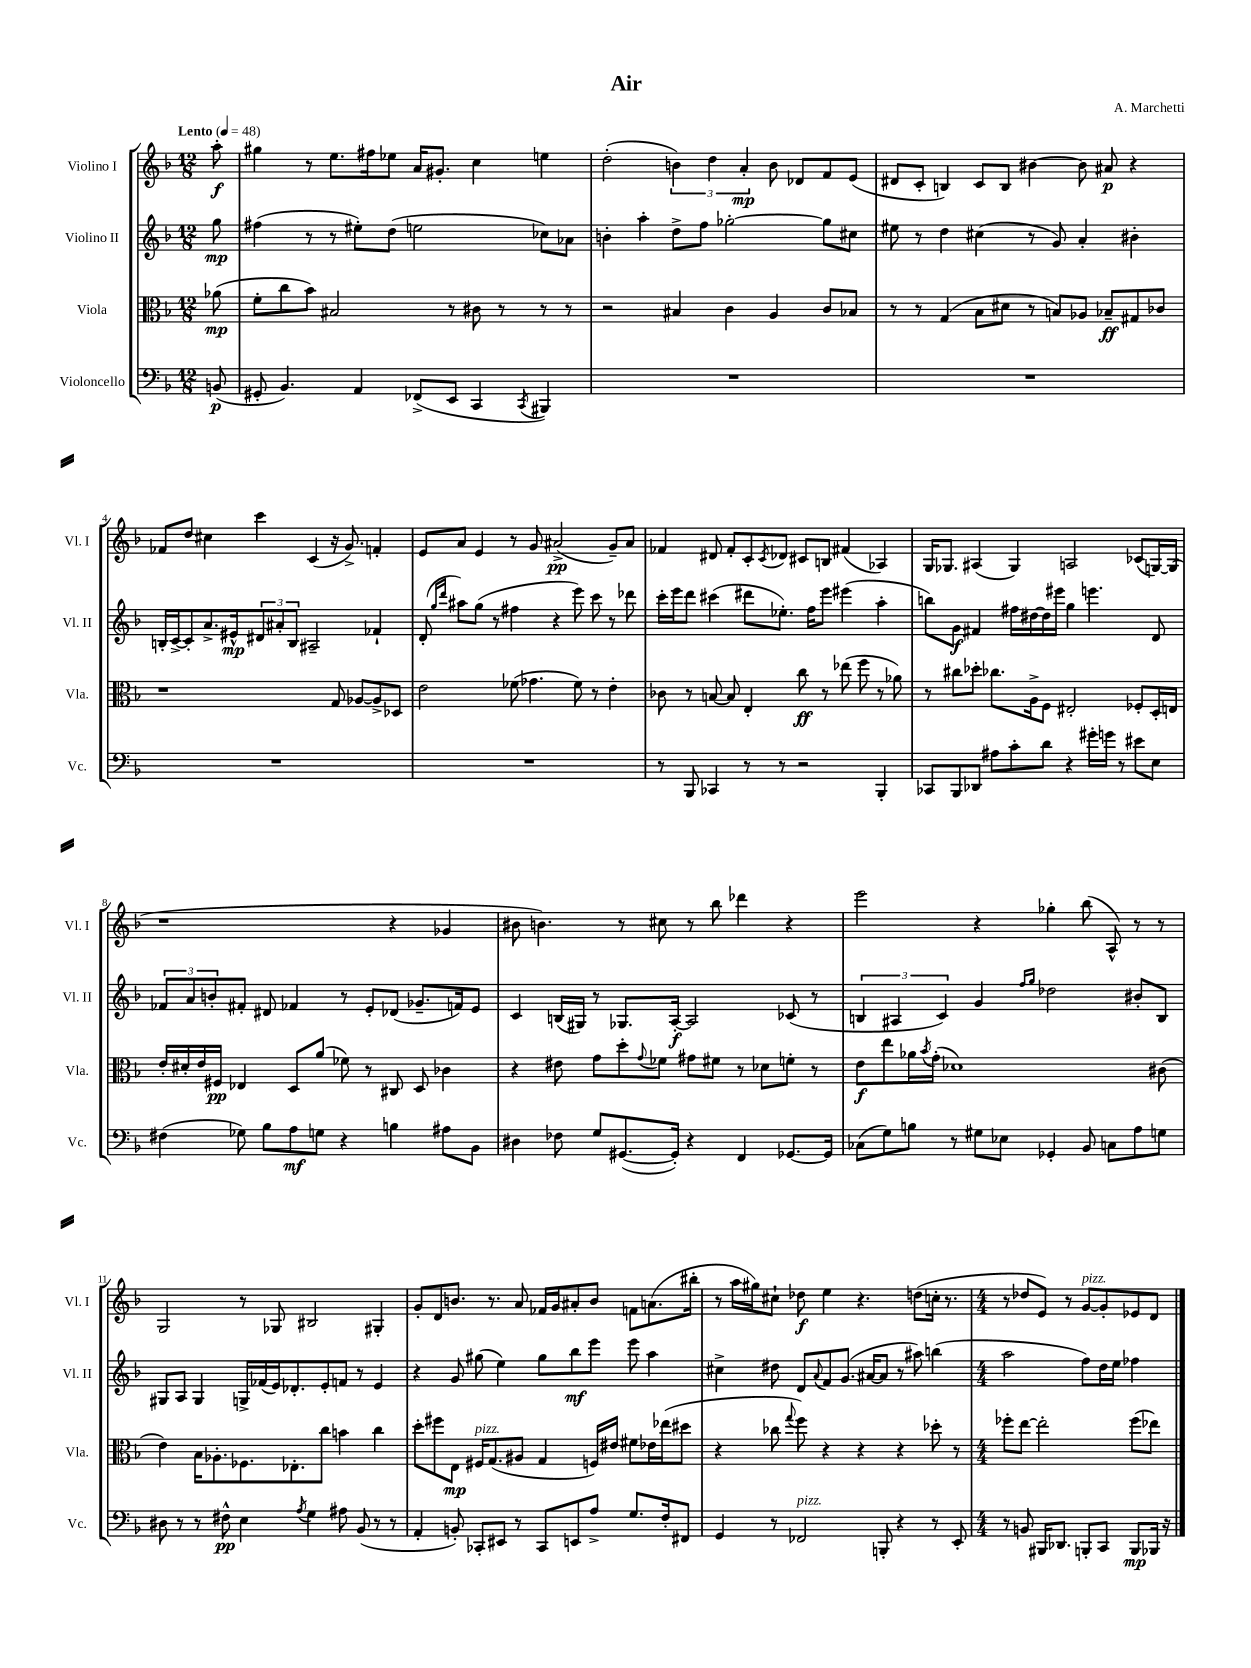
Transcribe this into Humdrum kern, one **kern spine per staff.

**kern	**kern	**kern	**kern
*staff4	*staff3	*staff2	*staff1
*clefF4	*clefC3	*clefG2	*clefG2
*k[b-]	*k[b-]	*k[b-]	*k[b-]
*M12/8	*M12/8	*M12/8	*M12/8
*MM48	*MM48	*MM48	*MM48
(8BB	(8a-	8gg	8aa'
=	=	=	=
8GG#'	8f'	(4ff#	4gg#
4.BB-)	8cc	.	.
.	8b-)	8r	8r
.	2B#	8r	8.ee
4AA	.	8ee#')	.
.	.	.	16ff#
.	.	(8dd	8ee-
(8FF-^	.	2ee	16a
.	.	.	8.g#'
8EE	8r	.	.
4CC	8c#	.	4cc
.	8r	.	.
8qCC	.	.	.
4BBB#)	8r	8cc-)	4ee
.	8r	8a-	.
=	=	=	=
1.r	2r	4b'	(2dd'
.	.	4aa'	.
.	4B#	8dd^	6b)
.	.	8ff	.
.	.	.	6dd
.	4c	[2gg-'	.
.	.	.	6a'
.	4A	.	8b
.	.	.	8d-
.	8c	8gg-]	8f
.	8B-	8cc#	(8e
=	=	=	=
1.r	8r	8ee#	8d#
.	8r	8r	8c'
.	(4G	4dd	4B)
.	8B-	(4cc#	8c
.	8d#	.	8B
.	8r	8r	[4b#
.	8B)	8g)	.
.	8A-	4a'	8b#]
.	8B-~	.	8a#
.	8G#	4b#'	4r
.	8c-	.	.
=	=	=	=
1.r	1r	16B'	8f-
.	.	[16c^	.
.	.	8c']	8dd
.	.	8.a^	4cc#
.	.	16e#^^	.
.	.	12d#	4ccc
.	.	12a#'	.
.	.	12B	.
.	.	2A#~	(4c
.	8G	.	16r
.	.	.	8.g^)
.	[8A-	.	.
.	8A-^]	4f-`	4f'
.	8D-	.	.
=	=	=	=
1.r	2e	(8d'	8e
.	.	16qqgg	.
.	.	16qqddd	.
.	.	8aa#)	8a
.	.	(8gg	4e
.	.	8r	.
.	(8f-	4ff#	8r
.	4.g-	.	8g
.	.	4r	(2a#^
.	8f-)	8eee)	.
.	8r	8ccc	.
.	4e'	8r	8g~)
.	.	8ddd-	8a#
=	=	=	=
8r	8c-	16ccc'	4f-
.	.	16eee	.
8BBB-	8r	8ddd	.
4CC-	[8B	(4ccc#	8d#
.	8B]	.	8f-'
8r	4E'	8ddd#	8c'
.	.	.	8qc
8r	.	8.ee-')	8d-
2r	8cc	.	8c#
.	.	16ff	.
.	8r	8eee	8B
.	(8ee-	(4eee#	(4f#
.	8ff	.	.
4BBB-'	8r	4aa'	4A-)
.	8a-)	.	.
=	=	=	=
8CC-	8r	8bb)	16G
.	.	.	8.G-
8BBB-	8cc#	8g	.
8DD-	8dd-'	4f#	(4A#
8A#	8.cc-	.	.
8c'	.	16ff#	4G-)
.	16A^	[16dd#	.
8d	8F	16dd#]	.
.	.	16eee#	.
4r	2E#'	4gg	2A
16g#'	.	4.eee	.
16g	.	.	.
8r	.	.	.
8e#	8F-'	.	(8c-
8E	16D'	8d	[16G)
.	16E	.	(16G]
=	=	=	=
(4F#	16e'	12f-	1r
.	16d#'	.	.
.	.	12a	.
.	16e	.	.
.	.	12b'	.
.	16F#	.	.
8G-)	4E-	8f#'	.
8B-	.	8d#	.
8A	8D	4f-	.
8G	(8a	.	.
4r	8f-)	8r	.
.	8r	8e'	.
4B	8C#	(8d-	4r
.	8D	8.g-~	.
8A#	4c-	.	4g-
.	.	16f)	.
8BB-	.	8e	.
=	=	=	=
4D#	4r	4c	8b#
.	.	.	4.b)
8F-	8e#	(16B	.
.	.	16G#)	.
8G	8g	8r	.
([8.GG#	8dd'	8.G-	8r
.	8qqg	.	.
.	8f-	.	8cc#
16GG#'])	.	[16A'	.
4r	8g#	2A]	8r
.	8f#	.	8bb-
4FF	8r	.	4ddd-
.	8d-	.	.
[8.GG-	8f'	(8c-	4r
.	8r	8r	.
16GG-]	.	.	.
=	=	=	=
(8C-	8e	6B	2eee
8G)	8ee	.	.
.	.	6A#	.
8B	16a-	.	.
.	8qb-	.	.
.	(16g'	.	.
.	.	6c)	.
8r	1d-)	.	.
8G#	.	4g	4r
8E-	.	.	.
.	.	16qqff	.
.	.	16qqgg	.
4GG-'	.	2dd-	4gg-'
8BB-	.	.	(8bb-
8C	.	.	8A^^)
8A	.	8b#'	8r
8G	(8c#	8B	8r
=	=	=	=
8D#	4e)	8G#	2G
8r	.	8A	.
8r	16B-	4G#	.
.	8.A-'	.	.
8F#^^	.	.	.
4E	8.F-	16G^	8r
.	.	(16f-	.
.	.	16e)	8G-
.	8.E-'	8.d-'	.
8qA	.	.	.
4G	.	.	2B#
.	8cc	8e'	.
8A#	4b	8f	.
(8BB-	.	8r	.
8r	4cc	4e	4G#'
8r	.	.	.
=	=	=	=
4AA'	8dd'	4r	8g'
.	8ff#	.	8d
8BB')	8E	8g	8.b
8CC-'	16F#	(8gg#	.
.	(8.G	.	8.r
8EE#	.	4ee)	.
8r	8A#	.	8a
8CC-	4G	8gg#	16f-
.	.	.	16g
8EE	.	8bb-	8a#'
8A^	16F)	8eee	8b
.	16e#	.	.
8.G	8f#	8eee	8f
.	16e-	4aa	(8.a
16F'	(16ee-	.	.
8FF#	8dd#	.	.
.	.	.	16bb#'
=	=	=	=
4GG	4r	4cc#^	8r
.	.	.	16aa
.	.	.	16gg#)
8r	8cc-	8dd#	8cc#`
.	8qqgg	.	.
2FF-	8ff)	8d	8dd-
.	.	8qqa	.
.	4r	8f	4ee
.	.	(8.g	.
.	4r	.	4.r
.	.	[16a#	.
8BBB'	.	8a#]	.
4r	4r	8r	.
.	.	8aa#)	(8dd
8r	8dd-'	(4bb	16cc'
.	.	.	8.r
8EE'	8r	.	.
=	=	=	=
*M4/4	*M4/4	*M4/4	*M4/4
8r	8ff-'	2aa	8r
8BB	[8ee	.	8dd-
16BBB#	2ee']	.	8e)
8.DD-	.	.	.
.	.	.	8r
8BBB'	.	8ff)	[8g
8CC	.	16dd	8g']
.	.	16ee	.
8BBB	(8ff-	4ff-	8e-
16BBB-	8ee-)	.	8d
16r	.	.	.
==	==	==	==
*-	*-	*-	*-
